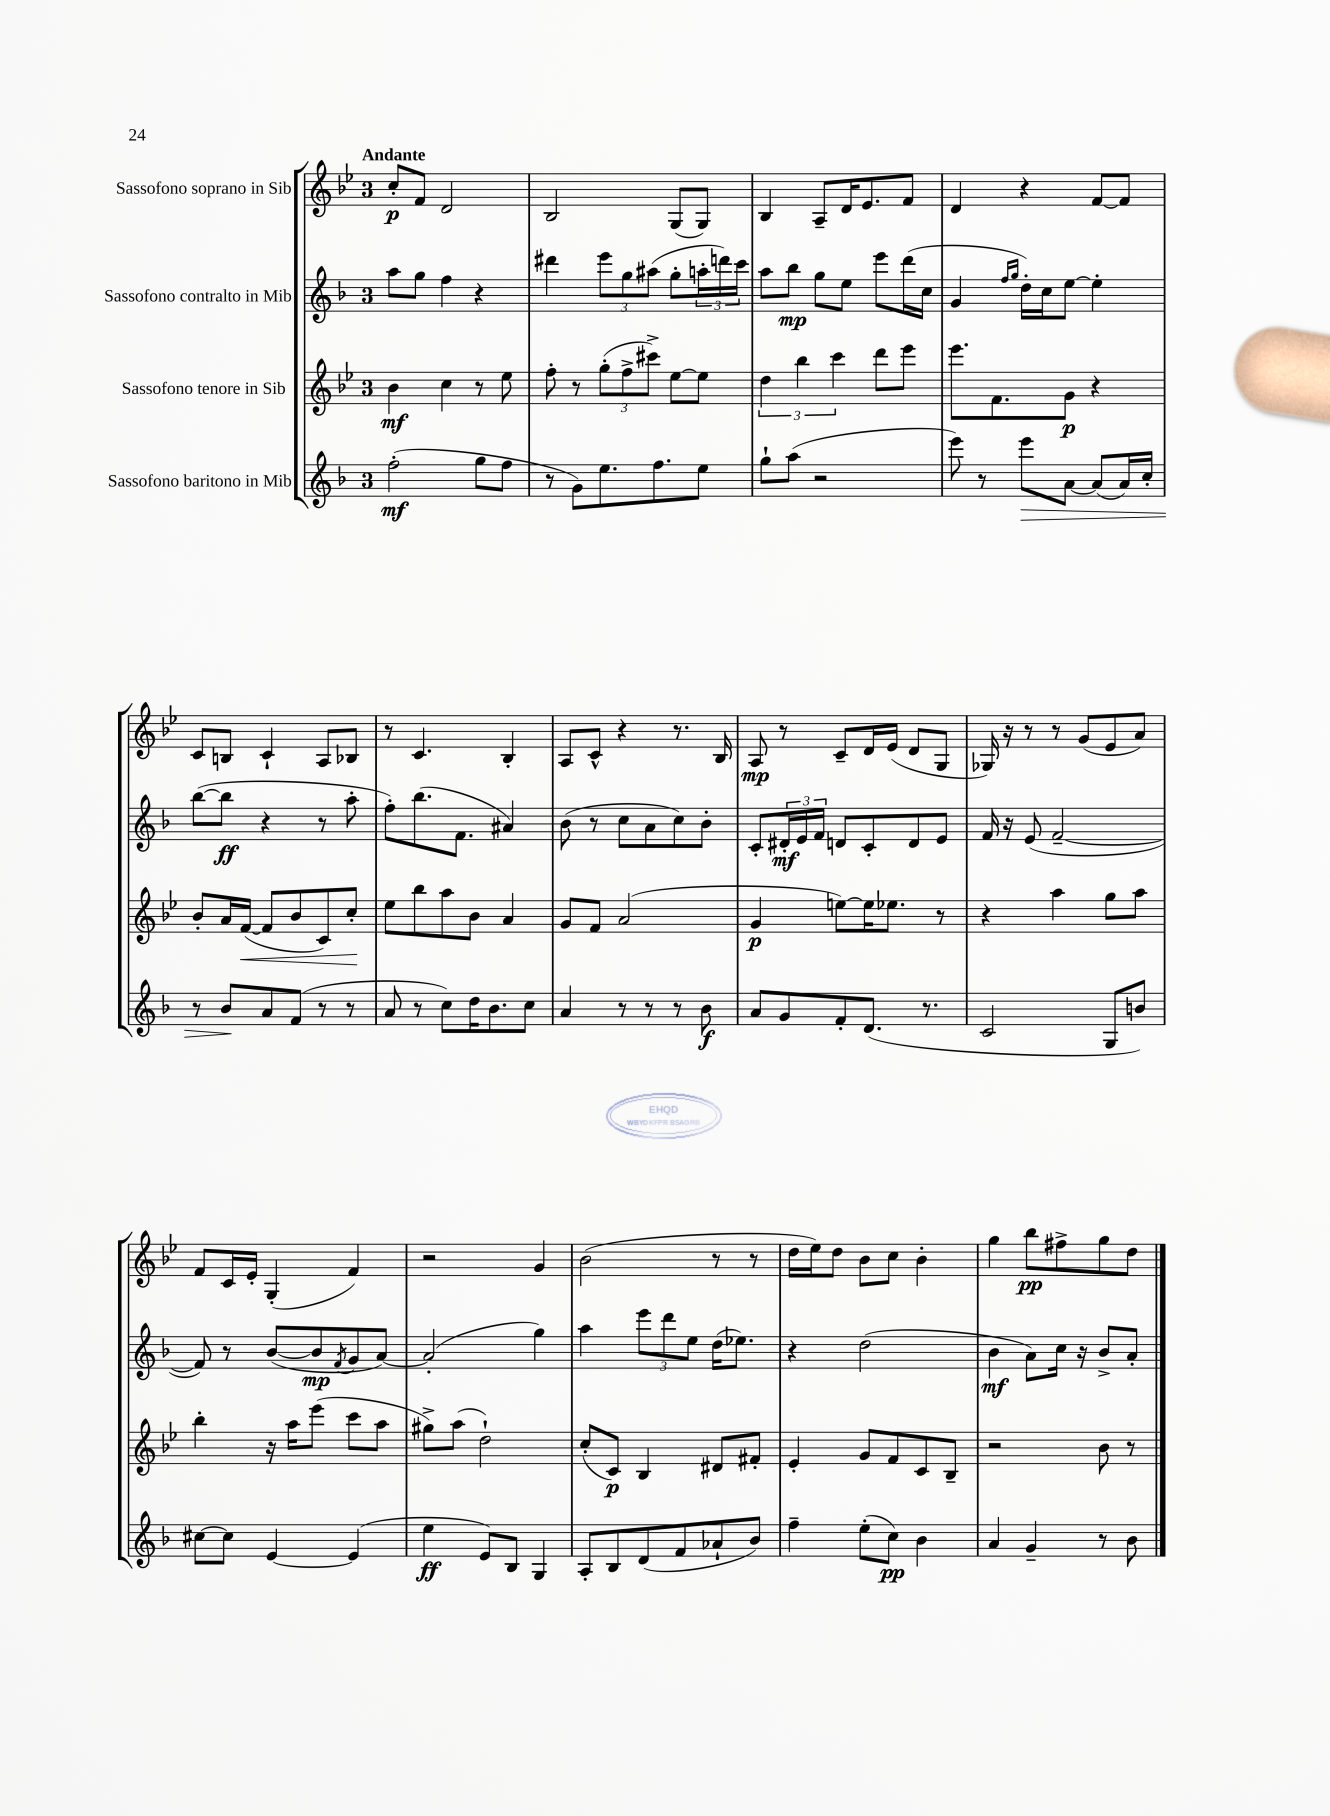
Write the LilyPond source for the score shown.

<<
\new StaffGroup <<
\new Staff = "s0" \with { instrumentName = "Sassofono soprano in Sib" } {
    \clef treble \key bes \major \once \override Staff.TimeSignature.style = #'single-digit \time 3/4 \tempo "Andante"
    c''8-.\p f'8 d'2 |
    bes2 g8( g8) |
    bes4 a8-- d'16 ees'8. f'8 |
    d'4 r4 f'8~ f'8 |
    c'8 b8 c'4-! a8 bes8 |
    r8 c'4. bes4-. |
    a8 c'8-^ r4 r8. bes16 |
    a8\mp r8 c'8-- d'16 ees'16( d'8 g8 |
    ges16) r16 r8 r8 g'8( ees'8 a'8) |
    f'8 c'16 ees'16-. g4-.( f'4) |
    r2 g'4 |
    bes'2( r8 r8 |
    d''16 ees''16) d''8 bes'8 c''8 bes'4-. |
    g''4 bes''8\pp fis''8-> g''8 d''8 \bar "|." |
}
\new Staff = "s1" \with { instrumentName = "Sassofono contralto in Mib" } {
    \clef treble \key f \major \once \override Staff.TimeSignature.style = #'single-digit \time 3/4
    a''8 g''8 f''4 r4 |
    dis'''4 \tuplet 3/2 { e'''8 g''8 ais''8( } g''8-. \tuplet 3/2 { a''16-. d'''16) c'''16 } |
    a''8 bes''8\mp g''8 e''8 e'''8 d'''16( c''16 |
    g'4 \grace { f''16 g''16 } d''16-.) c''16 e''8~ e''4-. |
    bes''8~( bes''8\ff r4 r8 a''8-. |
    f''8-.) bes''8.( f'8. ais'4) |
    bes'8( r8 c''8 a'8 c''8) bes'8-. |
    c'8-. \tuplet 3/2 { dis'16-.\mf e'16 f'16 } d'8 c'8-. d'8 e'8 |
    f'16 r16 e'8( f'2~-- |
    f'8) r8 bes'8~( bes'8\mp \acciaccatura { f'8 } g'8 a'8~) |
    a'2-.( g''4) |
    a''4 \tuplet 3/2 { e'''8 d'''8 e''8 } d''16( ees''8.) |
    r4 d''2( |
    bes'4\mf a'8) c''16 r16 bes'8-> a'8-. \bar "|." |
}
\new Staff = "s2" \with { instrumentName = "Sassofono tenore in Sib" } {
    \clef treble \key bes \major \once \override Staff.TimeSignature.style = #'single-digit \time 3/4
    bes'4\mf c''4 r8 ees''8 |
    f''8-. r8 \tuplet 3/2 { g''8-.( f''8-> cis'''8->) } ees''8~ ees''8 |
    \tuplet 3/2 { d''4 bes''4 c'''4 } d'''8 ees'''8 |
    ees'''8. f'8. g'8\p r4 |
    bes'8-. a'16 f'16~\<( f'8 bes'8 c'8) c''8-.\! |
    ees''8 bes''8 a''8 bes'8 a'4 |
    g'8 f'8 a'2( |
    g'4\p e''8~) e''16 ees''8. r8 |
    r4 a''4 g''8 a''8 |
    bes''4-. r16 a''16 ees'''8( c'''8 a''8 |
    gis''8->) a''8( d''2-!) |
    c''8-.( c'8\p) bes4 dis'8 fis'8-. |
    ees'4-. g'8 f'8 c'8 bes8-- |
    r2 bes'8 r8 \bar "|." |
}
\new Staff = "s3" \with { instrumentName = "Sassofono baritono in Mib" } {
    \clef treble \key f \major \once \override Staff.TimeSignature.style = #'single-digit \time 3/4
    f''2-.\mf( g''8 f''8 |
    r8 g'8) e''8. f''8. e''8 |
    g''8-! a''8( r2 |
    e'''8) r8 e'''8\> a'8~ a'8( a'16) c''16-. |
    r8 bes'8\! a'8 f'8( r8 r8 |
    a'8 r8 c''8) d''16 bes'8. c''8 |
    a'4 r8 r8 r8 bes'8\f |
    a'8 g'8 f'8-. d'8.( r8. |
    c'2 g8 b'8) |
    cis''8~ cis''8 e'4~ e'4( |
    e''4\ff e'8) bes8 g4 |
    a8-. bes8 d'8( f'8 aes'8-! bes'8) |
    f''4-- e''8-.( c''8\pp) bes'4 |
    a'4 g'4-- r8 bes'8 \bar "|." |
}
>>
>>
\layout { \context { \Score \remove "Bar_number_engraver" } }
